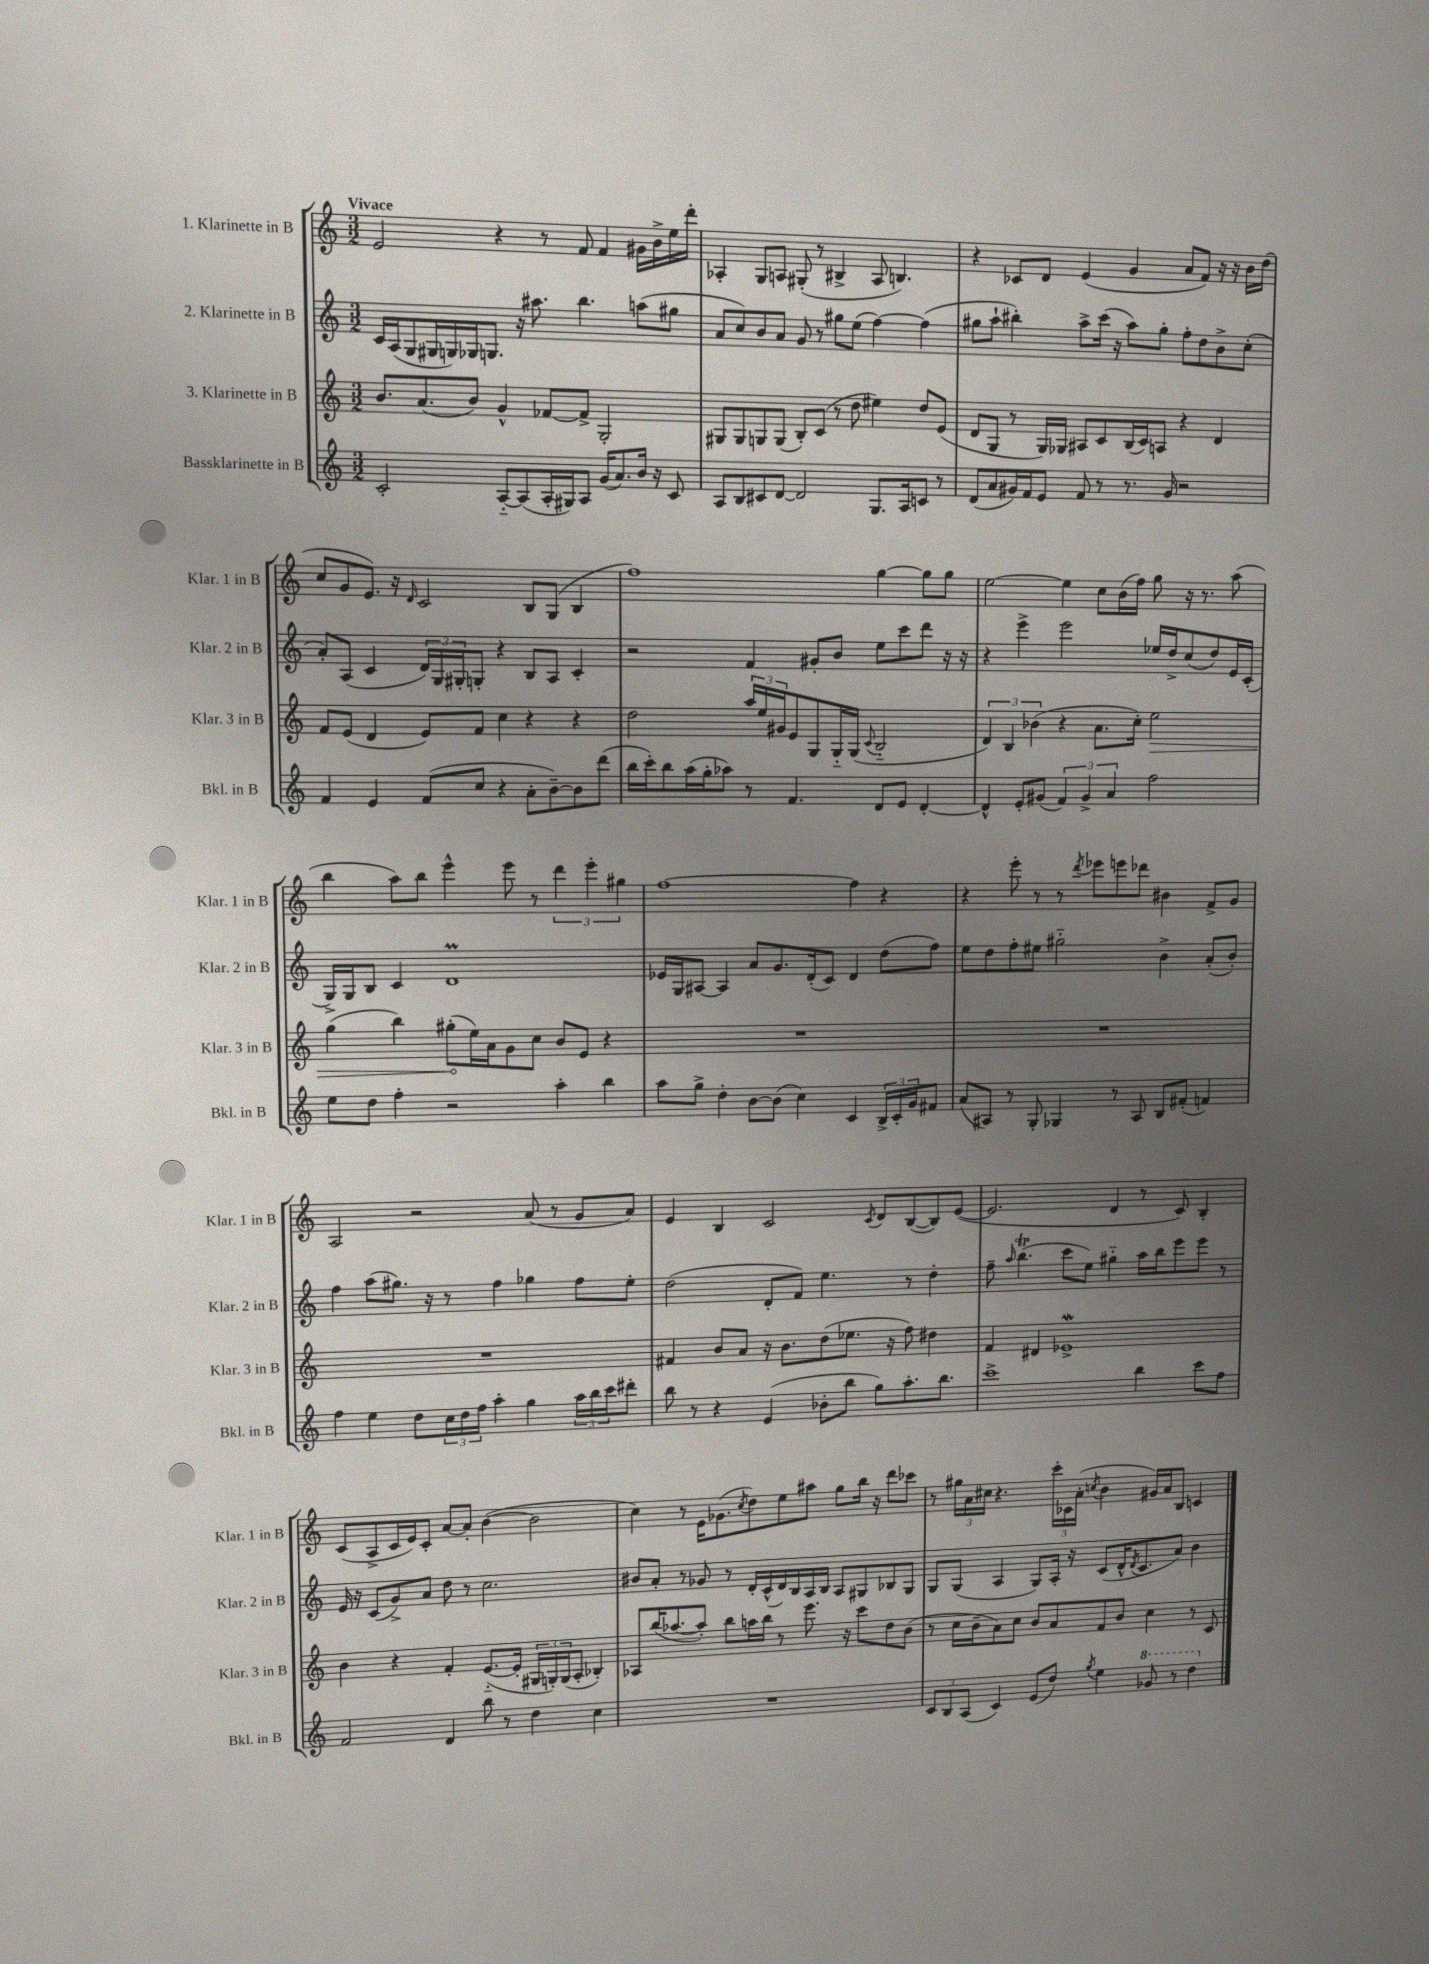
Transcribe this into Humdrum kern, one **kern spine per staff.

**kern	**kern	**kern	**kern
*staff4	*staff3	*staff2	*staff1
*clefG2	*clefG2	*clefG2	*clefG2
*k[]	*k[]	*k[]	*k[]
*M3/2	*M3/2	*M3/2	*M3/2
2c'	8.b	16c	2e
.	.	(16A	.
.	.	8G	.
.	(8.a	.	.
.	.	16G#	.
.	.	16G)	.
.	8b)	16G-	.
.	.	8.G	.
[8A'~	4g^^	.	4r
(8A]	.	16r	.
.	.	8.aa#	.
16A'	[8f-	.	8r
16G#)	.	.	.
8A	8f-^]	4.bb	8f
(16g	2G'	.	4f
8.a)	.	.	.
16b	.	(8aa	16g#
16r	.	.	16b^
8c	.	8gg#	16ee
.	.	.	16ddd'
=	=	=	=
8A	8G#	8a	4A-'
8B	8G#	8cc)	.
8c#	8G	8b	8G
[8d	(8G	8a	8A
2d]	8B')	8g	(8G#'
.	(8c	8r	8r
.	8r	8gg#	4B#^
.	8dd	(8ee	.
8.G	4ee#)	[4ff)	8A
.	.	.	4.B)
16A	.	.	.
8c	8dd	(4ff]	.
8r	(8e	.	.
=	=	=	=
(8d	8d	8gg#	4r
8a	8G	8aa`	.
16g#)	8r	4bb#')	8c-
16f	.	.	.
8e	16G)	.	8d
.	16G-	.	.
8f	8A#	8aa^	(4e
8r	8c	(16ccc	.
.	.	16r	.
8.r	(16B	8aa)	4g
.	16c)	.	.
.	8A	8gg#'	.
16g#	.	.	.
2r	4r	8ff'	8a
.	.	8dd	8f)
.	4d	8b^	16r
.	.	.	16r
.	.	(8cc'	16b
.	.	.	(16dd
=	=	=	=
4f	8f	8a')	8cc
.	(8e	(8A	8g
4e	4d	4c	8.e)
.	.	.	16r
.	.	.	16qqd
(8f	8e)	24d)	2c
.	.	24G	.
.	.	24G#'	.
8cc	8f	8G'	.
4r	4cc	4r	.
8a'	4r	8B	8B
[8b~)	.	8A	(8G
8b]	4r	4c'	4B
(8ddd	.	.	.
=	=	=	=
16bb	2dd	2r	1ff)
16ccc')	.	.	.
8bb	.	.	.
(16aa	.	.	.
16gg'	.	.	.
8aa-)	.	.	.
8r	24aa	4f	.
.	24ee	.	.
.	24g#	.	.
4.f	8e	.	.
.	8G	8g#'	.
.	16G'~	8b	.
.	(16G	.	.
.	8qqc	.	.
8d	2B'~	8ee	[4gg
8e	.	8ccc	.
[4d'	.	8ddd	8gg]
.	.	16r	8gg
.	.	16r	.
=	=	=	=
4d^^]	6d)	4r	[2ee
.	6B	.	.
8e'	.	4eee^	.
.	(6b-	.	.
(8g#	.	.	.
6f)	4r	2eee	4ee]
6g#^	.	.	.
.	8.a	.	8cc
6a	.	.	.
.	.	.	(16b
.	16cc')	.	16ff)
2ff	2ee	16ee-	8gg
.	.	16dd^	.
.	.	(8cc	16r
.	.	.	8.r
.	.	8dd)	.
.	.	16e	(8aa
.	.	(16c'	.
=	=	=	=
8ee	(4gg	16G^)	4bb
.	.	16G	.
8dd	.	8B	.
4ff'	4bb)	4c	8aa)
.	.	.	8bb
2r	(8gg#'	1d	4eee^^
.	16ee)	.	.
.	16a	.	.
.	8g	.	8eee
.	8cc	.	8r
4aa'	8b	.	6ddd
.	8e	.	.
.	.	.	6eee'
4bb	4r	.	.
.	.	.	6gg#
=	=	=	=
8aa	1.r	16e-	[1ff
.	.	16G	.
8gg^	.	[8A#	.
4dd'	.	4A#]	.
[8b	.	8a	.
(8b]	.	8.g	.
4cc)	.	.	.
.	.	(16d'	.
.	.	8c)	.
4c	.	4d	4ff]
24B^	.	(8dd	4r
24c'	.	.	.
24g	.	.	.
8f#	.	8ff)	.
=	=	=	=
(8a	1.r	8ee	4r
8A#)	.	8dd	.
8r	.	8ff'	8eee'
8G'	.	8ee#	8r
4G-	.	2gg#'~	8r
.	.	.	8qddd
.	.	.	8eee-
8r	.	.	8eee
8A#	.	.	8ddd-
8B	.	4b^	4b#
(8f#'	.	.	.
4f)	.	(8a'	8f^
.	.	8b')	8g
=	=	=	=
4ff	1.r	4ff	2A
4ee	.	(8aa	.
.	.	8.gg#)	.
8dd	.	.	2r
.	.	16r	.
24cc	.	8r	.
24dd	.	.	.
24ff	.	.	.
4aa'	.	4ff	.
4gg	.	4gg-	(8a
.	.	.	8r
24aa	.	8ff	8g
24bb	.	.	.
24ccc	.	.	.
8ddd#'	.	8ee'	8a)
=	=	=	=
8bb	4f#	(2dd	4e
8r	.	.	.
4r	8b	.	4B
.	8a	.	.
(4e	16r	8d'	2c
.	8.b	.	.
.	.	8f)	.
8b-'	(8dd	4.ee	.
8bb	8.ee-	.	.
.	.	.	8qc
8gg)	.	.	8d
.	16r	.	.
8.aa'	8ff)	8r	([8B
.	4dd#	4dd'	8B])
8.bb	.	.	.
.	.	.	([8e
=	=	=	=
1ccc^	4f	8ff~	2.e]
.	.	16qqaa	.
.	.	(4.bb	.
.	4d#	.	.
.	1e-^	8ccc	.
.	.	8ee)	.
.	.	4gg#'~	4d
4bb	.	16aa	8r
.	.	16bb	.
.	.	8eee	8c)
8ccc	.	8eee	4B'
8ff	.	8r	.
=	=	=	=
2f	4b	16e	(8c
.	.	16r	.
.	.	(8c	8A^
.	4r	8g^)	16c
.	.	.	16e)
.	.	8a	8c'
4d	4f'	8dd	[8a
.	.	8r	8a']
8bb	([8.e'~	2.cc	([4b
8r	.	.	.
.	16e']	.	.
4dd	24G#	.	2b]
.	24G')	.	.
.	(24G	.	.
.	8A'	.	.
4cc	4B-')	.	.
=	=	=	=
1.r	8A-	8b#	4cc)
.	(16bb	8a'	.
.	[8.aa-	.	.
.	.	8r	8r
.	8aa-'])	8g-	16e
.	.	.	(8.g-
.	8bb	8r	.
.	.	.	8qcc
.	16aa	16d'	8dd)
.	16bb	(16c^^	.
.	8r	16d)	8ee
.	.	16B	.
.	8.eee	16A	8aa#
.	.	16B	.
.	.	8A	8gg
.	16r	.	.
.	8ccc	8G#	16bb
.	.	.	16r
.	8dd	8B-	8ddd
.	(8b	8G#	8ccc-
=	=	=	=
12c	8r	8G	8r
12B	.	.	.
.	16cc	(8G	24gg#
(12A	.	.	24a
.	16b~	.	.
.	.	.	24cc#
4c)	8a)	4A	4.r
.	8cc	.	.
(8e	8b	8G)	.
8dd)	8a	16A'	24ccc'
.	.	.	24c-
.	.	16r	.
.	.	.	(24a'
8qgg	.	.	8qcc
4ee	8f	(8c	4b
.	8b	16d^^	.
.	.	8qd	.
.	.	8.c	.
8gg-	4cc	.	16g#)
.	.	.	16a
8r	.	8a)	8B
4ddd	8r	4b	4c
.	8c	.	.
==	==	==	==
*-	*-	*-	*-
